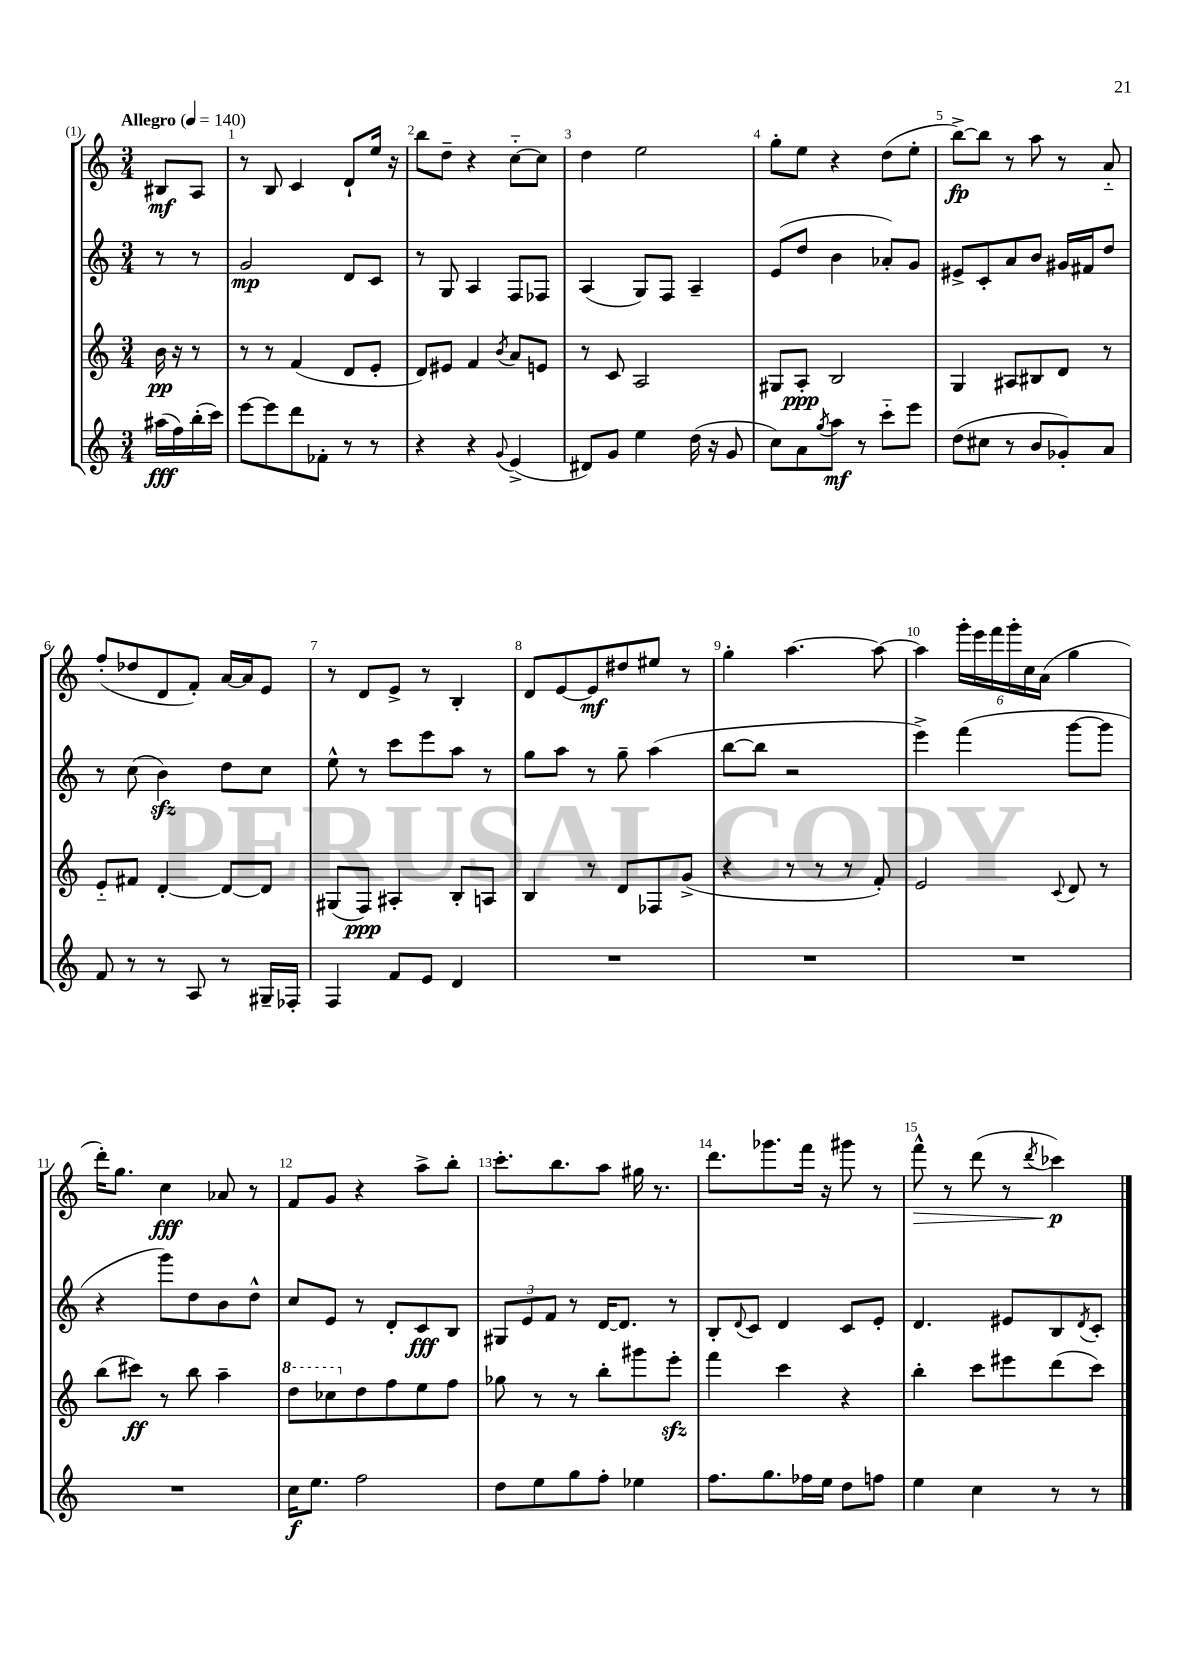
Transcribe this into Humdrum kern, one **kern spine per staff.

**kern	**dynam	**kern	**dynam	**kern	**dynam	**kern	**dynam
*part4	*part4	*part3	*part3	*part2	*part2	*part1	*part1
*staff4	*staff4	*staff3	*staff3	*staff2	*staff2	*staff1	*staff1
*clefG2	*	*clefG2	*	*clefG2	*	*clefG2	*
*k[]	*	*k[]	*	*k[]	*	*k[]	*
*M3/4	*	*M3/4	*	*M3/4	*	*M3/4	*
*MM140	*	*MM140	*	*MM140	*	*MM140	*
=	=	=	=	=	=	=	=
!	!	!	!	!	!	!LO:TX:a:B:t=Allegro	!
(16aa#X\LL	fff	16b\	pp	8r	.	8B#X/L	mf
16ff\)	.	16r	.	.	.	.	.
(16bb'\	.	8r	.	8r	.	8A/J	.
16ccc\JJ)	.	.	.	.	.	.	.
=1	=1	=1	=1	=1	=1	=1	=1
[8eee\L	.	8r	.	2g/	mp	8r	.
8eee\]	.	8r	.	.	.	8B/	.
8ddd\	.	(4f/	.	.	.	4c/	.
8f-X'\J	.	.	.	.	.	.	.
8r	.	8d/L	.	8d/L	.	8d`/L	.
8r	.	8e'/J	.	8c/J	.	16ee/Jk	.
.	.	.	.	.	.	16r	.
=2	=2	=2	=2	=2	=2	=2	=2
4r	.	8d/L)	.	8r	.	8bb\L	.
.	.	8e#X/J	.	8G/	.	8dd~\J	.
4r	.	4f/	.	4A/	.	4r	.
8qqg/	.	8qb/	.	.	.	.	.
(4e^/	.	8a/L	.	8F/L	.	[8cc\L	.
.	.	8en/J	.	8F-X/J	.	8cc\J]	.
=3	=3	=3	=3	=3	=3	=3	=3
8d#X/L)	.	8r	.	(4A/	.	4dd\	.
8g/J	.	8c/	.	.	.	.	.
4ee\	.	2A/	.	8G/L)	.	2ee\	.
.	.	.	.	8F/J	.	.	.
(16dd\	.	.	.	4A~/	.	.	.
16r	.	.	.	.	.	.	.
8g/	.	.	.	.	.	.	.
=4	=4	=4	=4	=4	=4	=4	=4
8cc\L)	.	8G#X/L	.	(8e/L	.	8gg'\L	.
8a\	.	8A'/J	ppp	8dd/J	.	8ee\J	.
8qgg/	.	.	.	.	.	.	.
8aa\J	mf	2B/	.	4b\	.	4r	.
8r	.	.	.	.	.	.	.
8ccc\L	.	.	.	8a-X'/L)	.	(8dd\L	.
8eee\J	.	.	.	8g/J	.	8ee'\J	.
=5	=5	=5	=5	=5	=5	=5	=5
(8dd\L	.	4G/	.	8e#X^/L	.	[8bb^\L)	fp
8cc#X\J	.	.	.	8c'/	.	8bb\J]	.
8r	.	8A#X/L	.	8a/	.	8r	.
8b/L	.	8B#X/	.	8b/J	.	8aa\	.
8g-X'/)	.	8d/J	.	16g#X/LL	.	8r	.
.	.	.	.	16f#X/J	.	.	.
8a/J	.	8r	.	8dd/J	.	8a/	.
!!LO:LB:g=z
=6	=6	=6	=6	=6	=6	=6	=6
8f/	.	8e/L	.	8r	.	(8ff'/L	.
8r	.	8f#X/J	.	(8cc\	.	8dd-X/	.
8r	.	[4d'/	.	4bzz\)	.	8d/	.
8A/	.	.	.	.	.	8f'/J)	.
8r	.	8d/L_	.	8dd\L	.	[16a/LL	.
.	.	.	.	.	.	16a/J]	.
16G#X~/LL	.	8d/J]	.	8cc\J	.	8e/J	.
16F-X'/JJ	.	.	.	.	.	.	.
=7	=7	=7	=7	=7	=7	=7	=7
4F/	.	(8G#X/L	.	8ee^^\	.	8r	.
.	.	8F/J)	ppp	8r	.	8d/L	.
8f/L	.	4A#X'/	.	8ccc\L	.	8e^/J	.
8e/J	.	.	.	8eee\	.	8r	.
4d/	.	8B'/L	.	8aa\J	.	4B'/	.
.	.	8An/J	.	8r	.	.	.
=8	=8	=8	=8	=8	=8	=8	=8
2.r	.	4B/	.	8gg\L	.	8d/L	.
.	.	.	.	8aa\J	.	[8e/	.
.	.	8r	.	8r	.	8e/]	mf
.	.	8d/L	.	8gg~\	.	8dd#X/	.
.	.	8F-X/	.	(4aa\	.	8ee#X/J	.
.	.	(8g^/J	.	.	.	8r	.
=9	=9	=9	=9	=9	=9	=9	=9
2.r	.	4r	.	[8bb\L	.	4gg'\	.
.	.	.	.	8bb\J]	.	.	.
.	.	8r	.	2r	.	[4.aa\	.
.	.	8r	.	.	.	.	.
.	.	8r	.	.	.	.	.
.	.	8f'/)	.	.	.	8aa\_	.
=10	=10	=10	=10	=10	=10	=10	=10
2.r	.	2e/	.	4eee^\)	.	4aa\]	.
.	.	.	.	(4fff\	.	24ggg'\LL	.
.	.	.	.	.	.	24eee\	.
.	.	.	.	.	.	24fff\	.
.	.	.	.	.	.	24ggg'\	.
.	.	.	.	.	.	24cc\	.
.	.	.	.	.	.	(24a\JJ	.
.	.	8qqc/	.	.	.	.	.
.	.	8d/	.	[8ggg\L	.	4gg\	.
.	.	8r	.	8ggg\J]	.	.	.
!!LO:LB:g=z
=11	=11	=11	=11	=11	=11	=11	=11
2.r	.	(8bb\L	.	4r	.	16ddd'\KL)	.
.	.	.	.	.	.	8.gg\J	.
.	.	8ccc#X\J)	ff	.	.	.	.
.	.	8r	.	8ggg\L)	.	4cc\	fff
.	.	8bb\	.	8dd\	.	.	.
.	.	4aa~\	.	8b\	.	8a-X/	.
.	.	.	.	8dd^^\J	.	8r	.
=12	=12	=12	=12	=12	=12	=12	=12
*	*	*8va	*	*	*	*	*
16cc\KL	f	8ddd\L	.	8cc/L	.	8f/L	.
8.ee\J	.	.	.	.	.	.	.
.	.	8ccc-X\	.	8e/J	.	8g/J	.
*	*	*X8va	*	*	*	*	*
2ff\	.	8dd\	.	8r	.	4r	.
.	.	8ff\	.	8d'/L	.	.	.
.	.	8ee\	.	8c/	fff	8aa^\L	.
.	.	8ff\J	.	8B/J	.	8bb'\J	.
=13	=13	=13	=13	=13	=13	=13	=13
8dd\L	.	8gg-X\	.	12G#X/L	.	8.ccc'\L	.
.	.	.	.	12e/	.	.	.
8ee\	.	8r	.	.	.	.	.
.	.	.	.	12f/J	.	.	.
.	.	.	.	.	.	8.bb\	.
8gg\	.	8r	.	8r	.	.	.
8ff'\J	.	8bb'\L	.	[16d/KL	.	8aa\J	.
.	.	.	.	8.d/J]	.	.	.
4ee-X\	.	8ggg#X\	.	.	.	16gg#X\	.
.	.	.	.	.	.	8.r	.
.	.	8eeezz'\J	.	8r	.	.	.
=14	=14	=14	=14	=14	=14	=14	=14
8.ff\L	.	4fff\	.	8B'/L	.	8.ddd\L	.
.	.	.	.	8qqd/	.	.	.
.	.	.	.	8c/J	.	.	.
8.gg\	.	.	.	.	.	8.ggg-X\	.
.	.	4ccc\	.	4d/	.	.	.
16ff-X\L	.	.	.	.	.	16fff\Jk	.
16ee\JJ	.	.	.	.	.	16r	.
8dd\L	.	4r	.	8c/L	.	8ggg#X\	.
8ffn\J	.	.	.	8e'/J	.	8r	.
=15	=15	=15	=15	=15	=15	=15	=15
!	!	!	!	!	!	!	!LO:HP:b
4ee\	.	4bb'\	.	4.d/	.	8fff^^\	>
.	.	.	.	.	.	8r	.
4cc\	.	8ccc\L	.	.	.	(8ddd\	.
.	.	8eee#X\	.	8e#X/L	.	8r	.
.	.	.	.	.	.	8qddd/	.
8r	.	(8ddd\	.	8B/	.	4ccc-X\)	p
.	.	.	.	8qd/	.	.	.
8r	.	8ccc\J)	.	8c'/J	.	.	.
.	.	.	.	.	.	.	]
==	==	==	==	==	==	==	==
*-	*-	*-	*-	*-	*-	*-	*-
